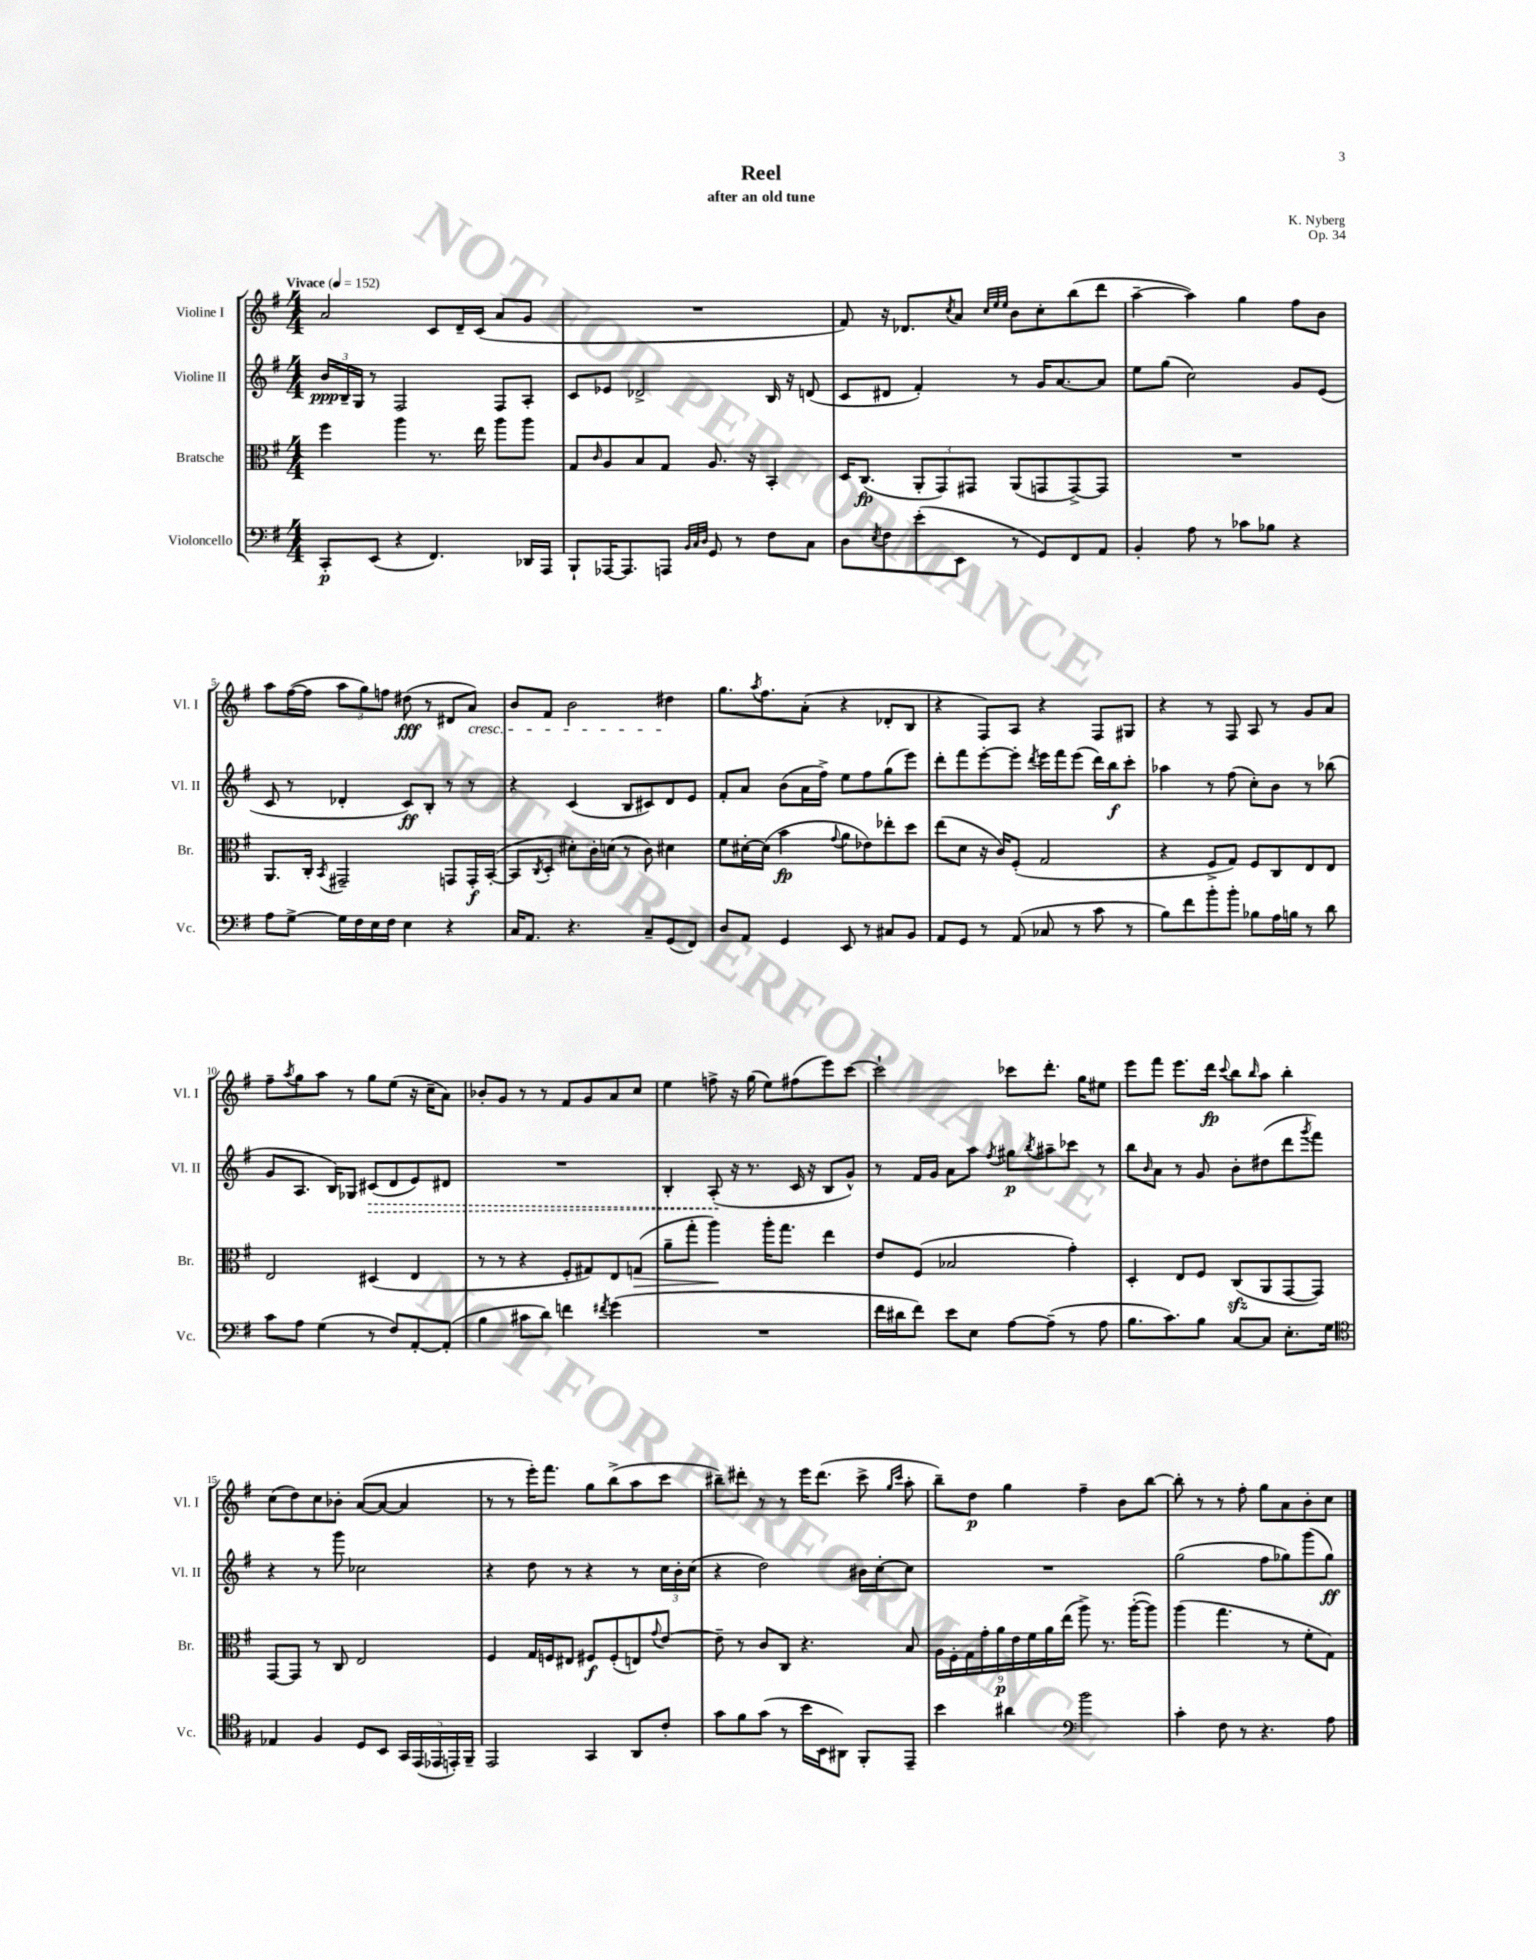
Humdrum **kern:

**kern	**kern	**kern	**kern
*staff4	*staff3	*staff2	*staff1
*clefF4	*clefC3	*clefG2	*clefG2
*k[f#]	*k[f#]	*k[f#]	*k[f#]
*M4/4	*M4/4	*M4/4	*M4/4
*MM152	*MM152	*MM152	*MM152
8CC'	4ff#	24b	2a
.	.	24B~	.
.	.	24G	.
(8EE	.	8r	.
4r	4aa	2F#	.
4.FF#)	8.r	.	8c
.	.	.	16d~
.	16ee	.	(16c
.	8aa	8F#	8a
16DD-	8aa	8A'	8g
16AAA	.	.	.
=	=	=	=
8BBB`	8G	8c	1r
.	16qqc	.	.
[16AAA-	8A	8e-	.
8.AAA-]	.	.	.
.	8B	2d-^	.
8AAA	8G	.	.
32qqBB	.	.	.
32qqC	.	.	.
32qqD	.	.	.
8GG	8.A	.	.
8r	.	.	.
.	16r	.	.
8F#	4BB'	16B	.
.	.	16r	.
8C	.	(8d	.
=	=	=	=
8D	16D	8c	8f#)
.	(8.C	.	.
8qE	.	.	.
8F#	.	8d#	16r
.	.	.	8.d-
(8e'	12AA'	4f#')	.
.	12GG)	.	.
.	.	.	8qcc
8EE	.	.	8a
.	12GG#	.	.
.	.	.	32qqcc
.	.	.	32qqee
.	.	.	32qqee
8r	(8AA	8r	8b
8GG)	8GG	16g	8cc'
.	.	[8.a	.
8FF#	[8GG^)	.	(8bb
8AA	8GG]	8a]	8ddd
=	=	=	=
4BB'	1r	8ee	[4aa~
.	.	(8gg	.
8A	.	2cc)	4aa])
8r	.	.	.
8c-	.	.	4gg
8B-	.	.	.
4r	.	8g	8ff#
.	.	(8e	8b
=	=	=	=
8A	8.AA	8c	8aa
[8G^	.	8r	([16ff#
.	16C'	.	16ff#]
.	8qBB	.	.
16G]	2GG#~	4d-'	12aa
16F#	.	.	.
.	.	.	12gg)
16E	.	.	.
.	.	.	12ff
16F#	.	.	.
4E	.	8c)	(8dd#
.	.	8B'	8r
4r	8GG	8r	8d#
.	16GG'	8r	8a)
.	([16BB'	.	.
=	=	=	=
16C	8BB]	4r	8b
8.AA	.	.	.
.	8qC	.	.
.	8D'	.	8f#
4.r	8d#')	(4c	2b
.	16c'	.	.
.	(16d	.	.
.	8r	8B	.
8C~	8c)	8c#)	.
(8GG	4d#	8d	4dd#
8FF#)	.	8e	.
=	=	=	=
8D	8f#	8f#'	8.gg
8AA	[16d#'	8a	.
.	.	.	8qaa
.	(16d#]	.	8.ff#
4GG	4b	(8b	.
.	.	16a	(8a'
.	.	16ff#^)	.
.	8qqg	.	.
8EE	8a	8ee	4r
8r	8e-)	8ff#	.
8C#	8ee-'	(8gg	8d-'
8BB	8dd	8eee)	8B
=	=	=	=
8AA	(8ee	8ddd'	4r
8GG	8d	8fff#	.
8r	16r	[8eee'	8F#)
.	16c)	.	.
(8AA	(8F#'	8eee']	8A
.	.	8qddd	.
8C-	2G	16eee	4r
.	.	16fff#	.
8r	.	(8eee	.
8c	.	16ddd)	8F#
.	.	16bb	.
8r	.	8ccc'	8G#
=	=	=	=
8B)	4r	4aa-	4r
8f#	.	.	.
8b'	8F#^	8r	8r
8b'	8G)	(8ff#	8F#
8B-	8F#	8cc')	8A
16A	8C	8b	8r
16B	.	.	.
8r	8E	8r	8g
8d	8E	(8bb-	8a
=	=	=	=
8c	2E	8g	8ff#~
.	.	.	8qaa
8A	.	8.A	8gg
(4G	.	.	8aa
.	.	16B)	.
.	.	8G-	8r
8r	(4D#	(8c#	8gg
8F#)	.	8d	(8ee
[8AA'	4E	8e)	16r
.	.	.	16cc~
(8AA']	.	8d#	8a)
=	=	=	=
4B	8r	1r	8b-'
.	8r	.	8g
8c#	4r	.	8r
8d)	.	.	8r
4f	8F#'	.	8f#
.	8G#)	.	8g
8qf#	.	.	.
(4g	8E	.	8a
.	(8G	.	8cc
=	=	=	=
1r	8a~	4B'	4ee
.	8gg'	.	.
.	4aa)	(8A'	8ff^
.	.	16r	16r
.	.	8.r	(16gg
.	16aa'	.	8ee)
.	8.gg	.	.
.	.	16c	(8ff#
.	.	16r	.
.	4ee	8B	8eee)
.	.	8g^^)	[8ccc
=	=	=	=
16f#	8e	8r	2ccc`]
16d#	.	.	.
8f#)	(8F#	16f#	.
.	.	16g	.
8e	2B-	8a	.
8E	.	8aa	.
.	.	8qff#	.
[8A	.	8gg#	8ccc-
.	.	8qbb	.
(8A~]	.	8aa#~	8.ddd'
8r	4g')	8ccc-	.
.	.	.	16gg
8A	.	8r	8ee#
=	=	=	=
8.B	4D'	8bb	8eee
.	.	16qqb	.
.	.	8a	8fff#
8.c)	.	.	.
.	8E	8r	8.eee
8B	8F#	8g	.
.	.	.	16ddd
.	.	.	8qqccc
[8C	(8C	8b'	8bb
.	.	.	16qqbb
8C]	8AA	(8dd#	8aa
8.E'	[8GG	8ddd	4bb'
.	.	8qggg	.
.	8GG])	8fff#)	.
16G	.	.	.
=	=	=	=
*clefC4	*	*	*
4E-	[8GG	4r	(8cc
.	8GG]	.	8dd)
4F#	8r	8r	8cc
.	8C	8ggg	8b-'
8D	2E	2cc-	([8a
8BB	.	.	8a_
20GG	.	.	4a]
(20EE	.	.	.
20EE-	.	.	.
20EE')	.	.	.
20FF#~	.	.	.
=	=	=	=
2EE	4F#	4r	8r
.	.	.	8r
.	16G	8dd	16eee')
.	16F	.	8.fff#
.	8E#	8r	.
4GG	8F#	4r	8gg
.	(8F#'	.	(8bb^
8AA	8E)	8r	8aa
.	8qqg	.	.
8c'	[8e	24cc	8ccc
.	.	24b'	.
.	.	(24cc	.
=	=	=	=
8g	8e~]	4r	8bb#~)
8f#	8r	.	8ddd#'
(8g	8c	2dd)	8r
8r	8C	.	8r
16b	4.r	.	16eee
16BB	.	.	(8.ddd#
8AA#)	.	.	.
8FF#'	.	16b#	8ccc^
.	.	[16cc'	.
.	.	.	16qqgg
.	.	.	16qqccc
8EE~	8B	8cc]	8aa'
=	=	=	=
4b	18A	1r	8bb~)
.	18F#'	.	.
.	18G	.	.
.	.	.	8dd
.	18g'	.	.
.	18a	.	.
4a#	.	.	4gg
.	18e	.	.
.	18f#	.	.
.	18a	.	.
.	(18ee	.	.
*clefF4	*	*	*
2b	8aa^)	.	4ff#~
.	8.r	.	.
.	.	.	8b
.	([16aa'	.	.
.	8aa])	.	[8bb
=	=	=	=
4c'	(4aa	(2gg	8bb']
.	.	.	8r
8F#	4.gg	.	8r
8r	.	.	8ff#'
4.r	.	8ff#	8gg
.	8r	8gg-)	8a
.	8f#'	(8ggg	8b'
8A	8G)	8gg-)	8cc
==	==	==	==
*-	*-	*-	*-
